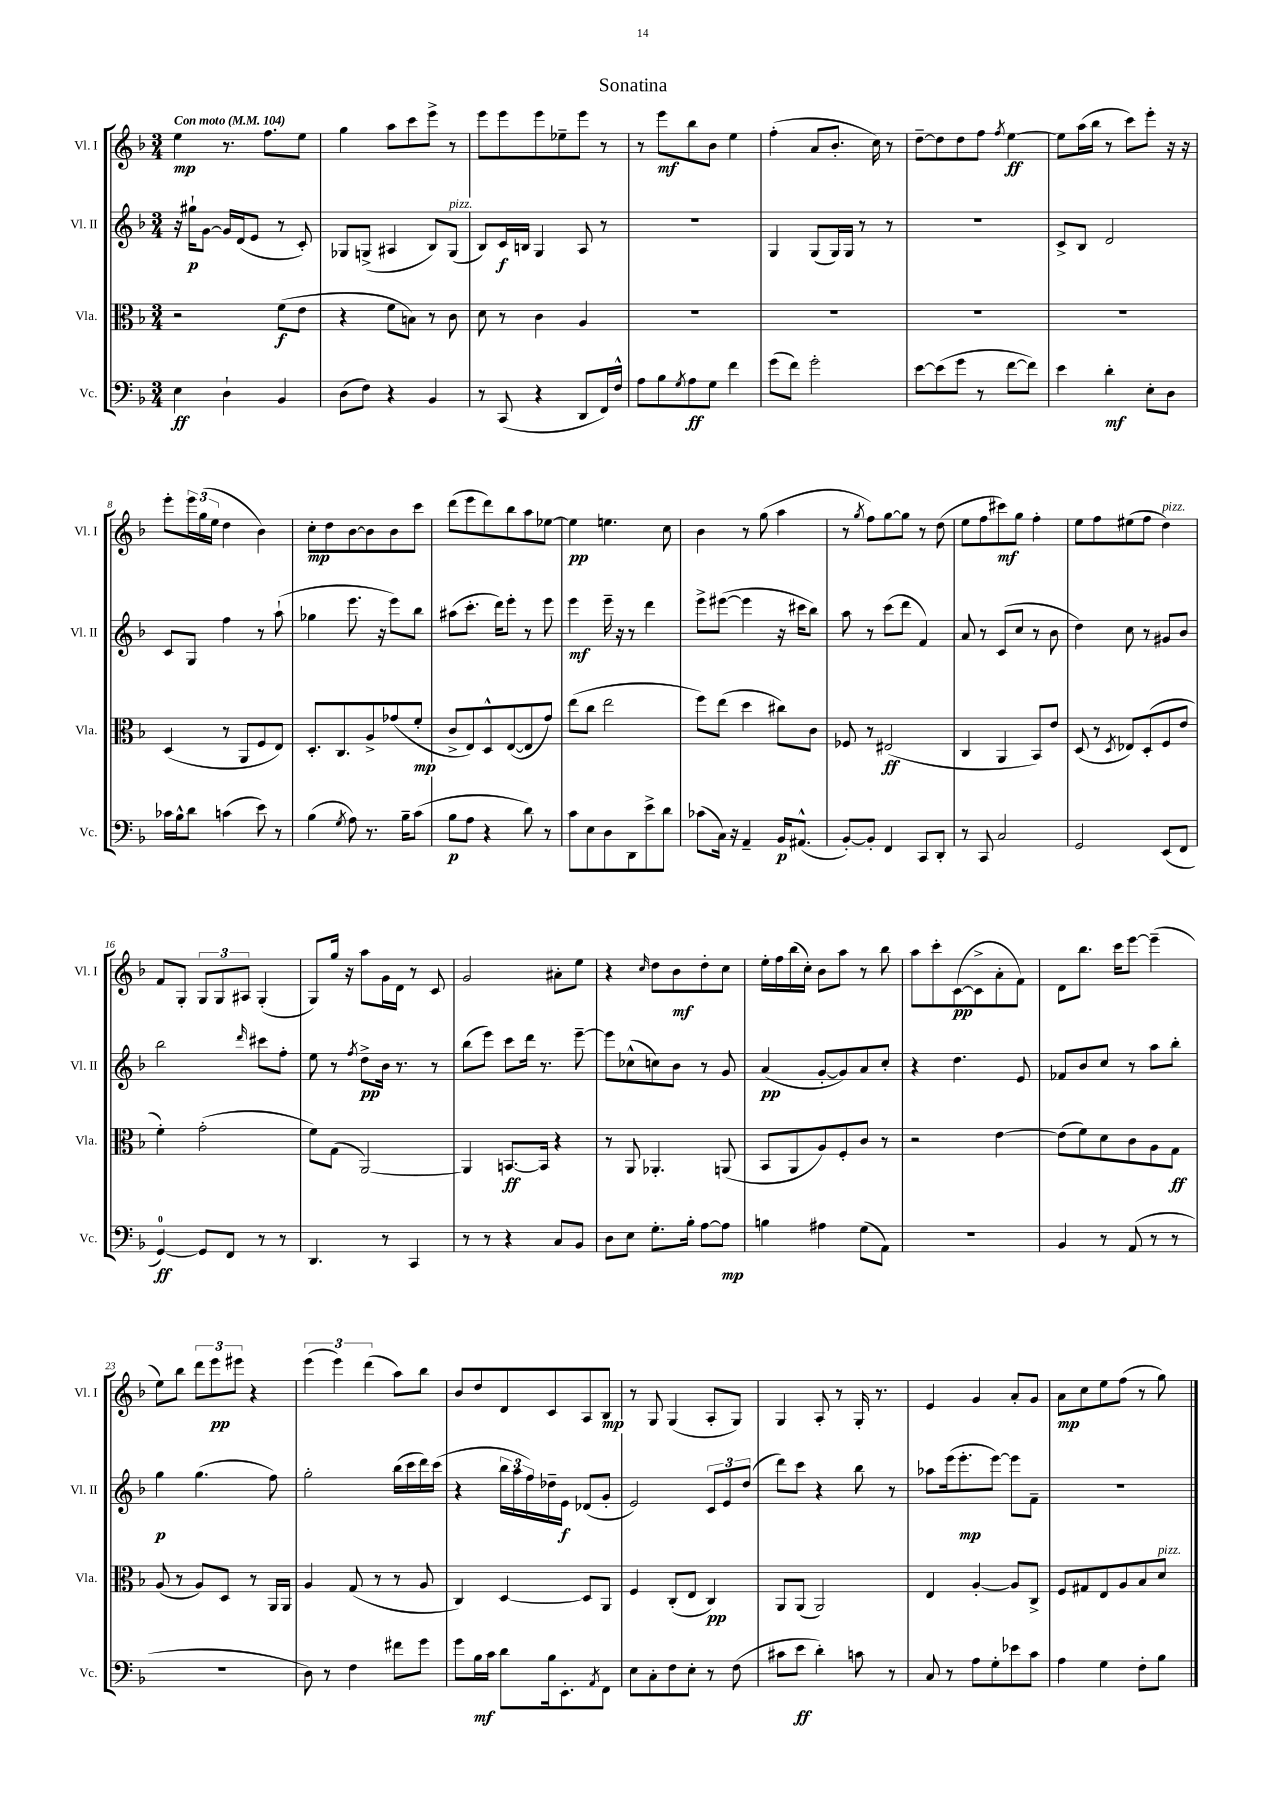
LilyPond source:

\header { title = "Sonatina" }
<<
\new StaffGroup <<
\new Staff = "s0" \with { instrumentName = "Vl. I" shortInstrumentName = "Vl. I" } {
    \clef treble \key f \major \numericTimeSignature \time 3/4 \tempo "Con moto" 4 = 104
    e''4\mp r8. f''8. e''8 |
    g''4 a''8 c'''8 e'''8-> r8 |
    e'''8 e'''8 e'''8 ees''8-- e'''8 r8 |
    r8 e'''8\mf bes''8 bes'8 e''4 |
    f''4-.( a'8 bes'8.-. c''16) r8 |
    d''8~-- d''8 d''8 f''8 \acciaccatura { f''8 } e''4~\ff |
    e''8 a''16( bes''16 r8 c'''8) e'''8-. r16 r16 |
    e'''8-. \tuplet 3/2 { e'''16 g''16( e''16 } d''4 bes'4) |
    c''8-.\mp d''8 bes'8~ bes'8 bes'8 c'''8 |
    d'''8( e'''8 d'''8) bes''8 a''8 ees''8~ |
    ees''4\pp e''4. c''8 |
    bes'4 r8 g''8( a''4 |
    r8 \acciaccatura { g''8 } f''8) g''8~ g''8 r8 d''8( |
    e''8 f''8 cis'''8\mf) g''8 f''4-. |
    e''8 f''8 eis''8( f''8 d''4^\markup { \italic "pizz." }) |
    f'8 g8-. \tuplet 3/2 { g8 g8 ais8 } g4-.( |
    g8) g''16 r16 a''8 g'16 d'16 r8 c'8 |
    g'2 ais'8-. e''8 |
    r4 \grace { c''16 } d''8 bes'8\mf d''8-. c''8 |
    e''16-. f''16 bes''16( c''16-.) bes'8 a''8 r8 bes''8 |
    a''8 c'''8-. c'8~\pp( c'8-> a'8-. f'8) |
    d'8 bes''8. c'''16 e'''8~ e'''4--( |
    e''8) bes''8 \tuplet 3/2 { d'''8 e'''8\pp eis'''8 } r4 |
    \tuplet 3/2 { e'''4( e'''4) d'''4( } a''8) bes''8 |
    bes'8 d''8 d'8 c'8 a8 bes8\mp |
    r8 g8 g4( a8-. g8) |
    g4 a8-. r8 g16-. r8. |
    e'4 g'4 a'8-. g'8 |
    a'8\mp c''8 e''8 f''8( r8 g''8) \bar "|." |
}
\new Staff = "s1" \with { instrumentName = "Vl. II" shortInstrumentName = "Vl. II" } {
    \clef treble \key f \major \numericTimeSignature \time 3/4
    r16 gis''16-!\p g'8~ g'16 d'16( e'8 r8 c'8-.) |
    ges8 g8->( ais4 bes8) g8^\markup { \italic "pizz." }( |
    bes8) c'16\f b16 g4 a8 r8 |
    R2. |
    g4 g8( g16) g16 r8 r8 |
    R2. |
    c'8-> bes8 d'2 |
    c'8 g8 f''4 r8 a''8-!( |
    ges''4 e'''8. r16 e'''8) bes''8 |
    ais''8( c'''8.-. d'''16) e'''8-. r8 e'''8 |
    e'''4\mf e'''16-- r16 r8 d'''4 |
    e'''8-> eis'''8~( eis'''4 r16 cis'''16 bes''8) |
    a''8 r8 c'''8( d'''8 f'4) |
    a'8 r8 c'8( c''8 r8 bes'8 |
    d''4) c''8 r8 gis'8 bes'8 |
    bes''2 \grace { d'''16 } cis'''8 f''8-. |
    e''8 r8 \acciaccatura { f''8 } d''8->\pp bes'16 r8. r8 |
    bes''8( e'''8) c'''8 d'''16 r8. e'''8~-- |
    e'''8 ces''8-^( c''8) bes'8 r8 g'8 |
    a'4\pp( g'8~-. g'8) a'8 c''8-. |
    r4 d''4. e'8 |
    fes'8 bes'8 c''8 r8 a''8 bes''8-. |
    g''4\p g''4.( f''8) |
    g''2-. bes''16( c'''16 d'''16) c'''16( |
    r4 \tuplet 3/2 { bes''16 a''16 f''16) } des''16-- e'16\f des'8( g'8-. |
    e'2) \tuplet 3/2 { c'8 e'8 d''8( } |
    d'''8) c'''8 r4 bes''8 r8 |
    aes''8 e'''16( e'''8.-.\mp e'''8~) e'''8 f'8-- |
    R2. \bar "|." |
}
\new Staff = "s2" \with { instrumentName = "Vla." shortInstrumentName = "Vla." } {
    \clef alto \key f \major \numericTimeSignature \time 3/4
    r2 f'8\f( e'8 |
    r4 f'8 b8) r8 c'8 |
    d'8 r8 c'4 a4 |
    R2. |
    R2. |
    R2. |
    R2. |
    d4( r8 a,8 f8 e8) |
    d8.-. c8. a8-> ges'8( f'8-.\mp |
    c'8-> e8) d8-^ e8~( e8 g'8) |
    e''8( c''8 e''2 |
    f''8) e''8( d''4 cis''8) c'8 |
    fes8 r8 eis2\ff( |
    c4 a,4 bes,8) e'8 |
    d8( r8 \acciaccatura { d8 } ees8) d8-.( f8 e'8 |
    f'4-.) g'2-.( |
    f'8) g8( a,2~) |
    a,4 b,8.~\ff b,16 r4 |
    r8 a,8 aes,4.-. a,8( |
    bes,8 a,8 a8) f8-. c'8 r8 |
    r2 e'4~ |
    e'8( f'8) d'8 c'8 a8 g8\ff |
    a8( r8 a8) d8 r8 a,16 a,16 |
    a4 g8( r8 r8 a8 |
    c4) d4~ d8 a,8 |
    f4 c8-.( e8 c4\pp) |
    a,8 a,8( a,2) |
    e4 a4~-. a8 c8-> |
    f8 gis8 e8 a8 bes8 d'8^\markup { \italic "pizz." } \bar "|." |
}
\new Staff = "s3" \with { instrumentName = "Vc." shortInstrumentName = "Vc." } {
    \clef bass \key f \major \numericTimeSignature \time 3/4
    e4\ff d4-! bes,4 |
    d8( f8) r4 bes,4 |
    r8 c,8( r4 d,8 f,16) f16-^ |
    a8 bes8 \acciaccatura { g8 } a8\ff g8 f'4 |
    g'8( f'8) g'2-. |
    e'8~ e'8( g'8 r8 f'8~ f'8) |
    e'4 d'4-.\mf e8-. d8 |
    ces'16 bes16-^ d'8 c'4( e'8) r8 |
    bes4( \acciaccatura { g8 } a8) r8. bes16-- c'8( |
    bes8\p a8 r4 d'8) r8 |
    c'8 e8 d8 d,8 e'8-> d'8 |
    ces'8( c16) r16 a,4-- bes,16\p ais,8.-^( |
    bes,8~-.) bes,8-. f,4 c,8 d,8-. |
    r8 c,8 c2 |
    g,2 e,8( f,8 |
    g,4-0~\ff) g,8 f,8 r8 r8 |
    d,4. r8 c,4 |
    r8 r8 r4 c8 bes,8 |
    d8 e8 g8.-. bes16-. a8~ a8\mp |
    b4 ais4 g8( a,8) |
    R2. |
    bes,4 r8 a,8( r8 r8 |
    R2. |
    d8) r8 f4 fis'8 g'8 |
    g'8 bes16\mf c'16 d'8 bes16 e,8.-. \acciaccatura { a,8 } f,8 |
    e8 c8-. f8 e8-. r8 f8( |
    cis'8 e'8\ff d'4-.) c'8 r8 |
    c8 r8 a8 g8-. ees'8 c'8 |
    a4 g4 f8-. bes8 \bar "|." |
}
>>
>>
